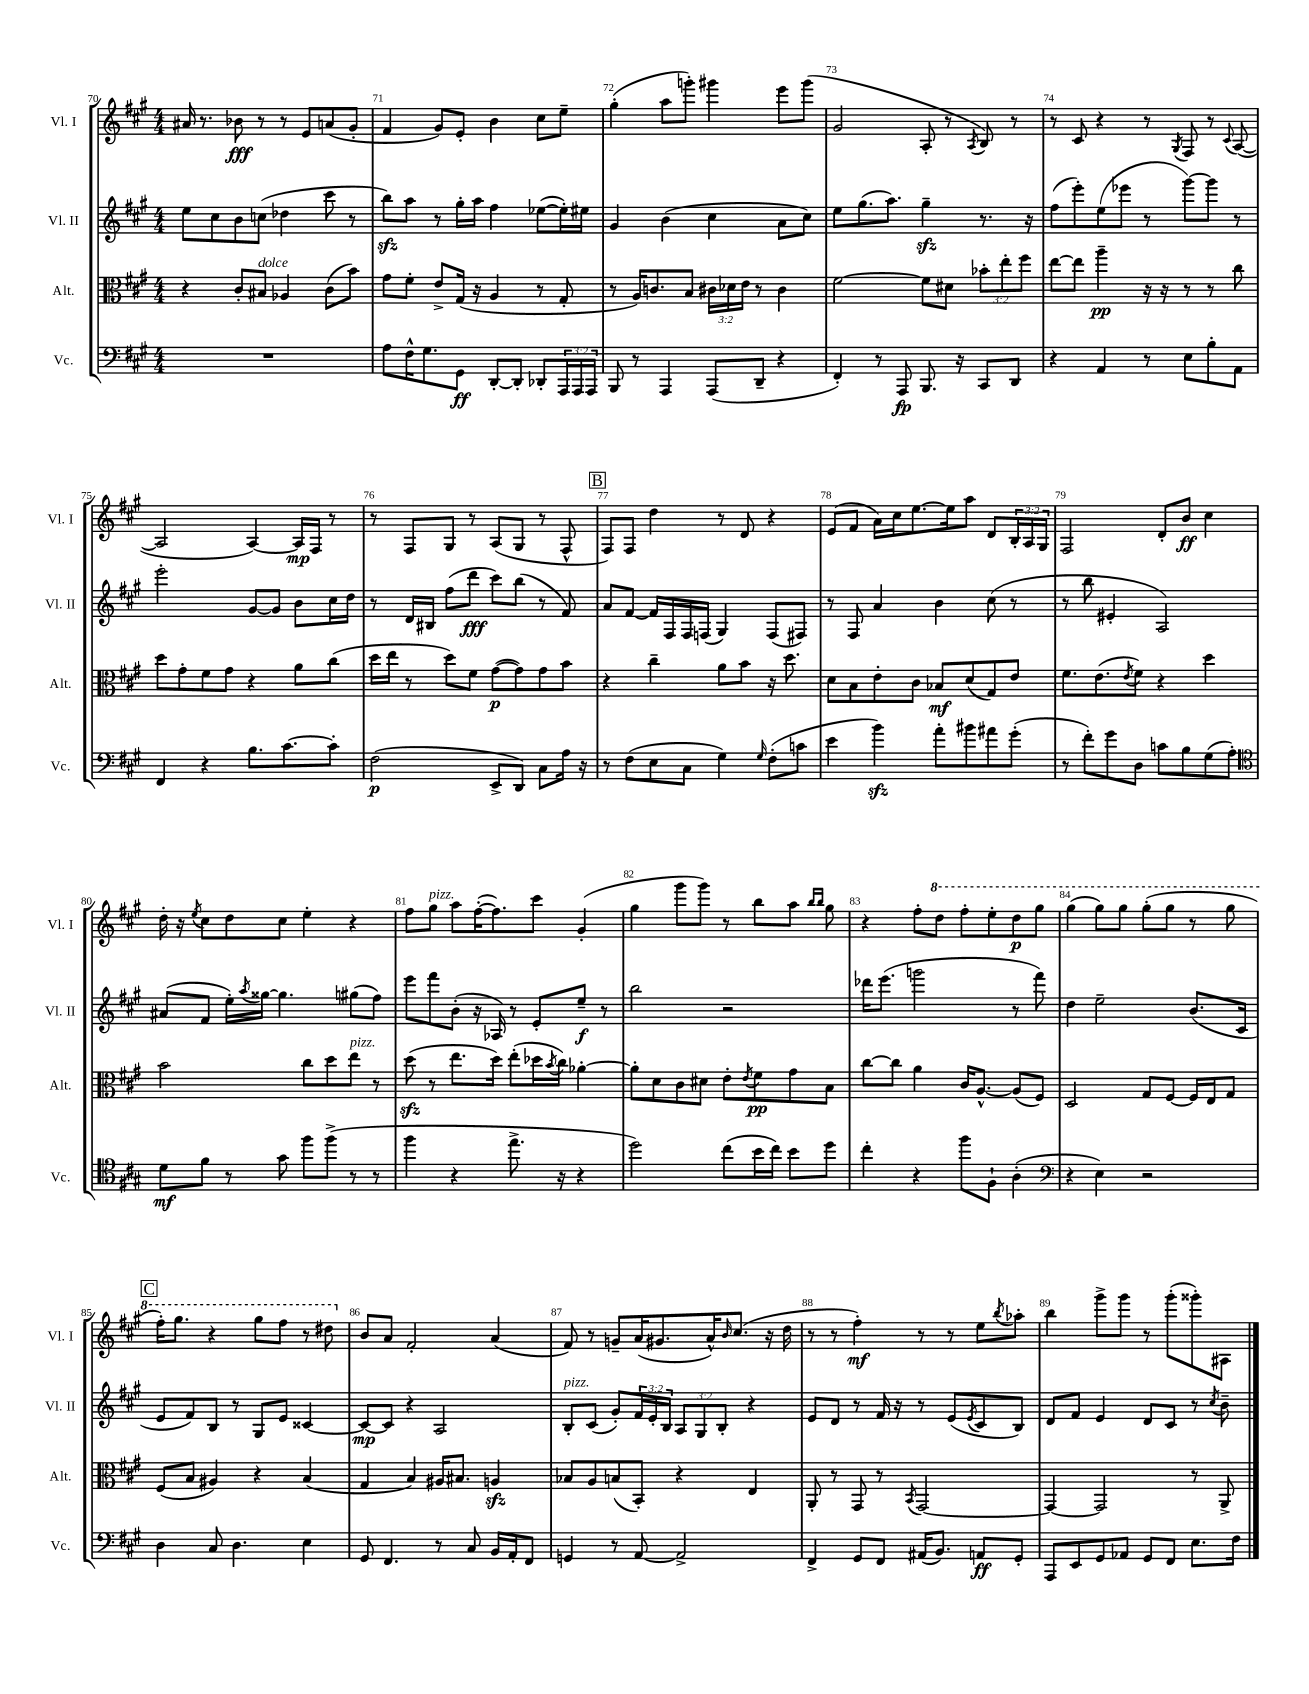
<<
\new StaffGroup <<
\new Staff = "s0" \with { instrumentName = "Vl. I" shortInstrumentName = "Vl. I" } {
    \clef treble \key a \major \numericTimeSignature \time 4/4 \override Staff.TupletNumber.text = #tuplet-number::calc-fraction-text
    ais'16 r8. bes'8\fff r8 r8 e'8 a'8( gis'8-. |
    fis'4 gis'8) e'8-. b'4 cis''8 e''8-- |
    gis''4-.( a''8 g'''8-.) gis'''4 e'''8 gis'''8( |
    gis'2 a8-. r8 \acciaccatura { a8 } b8) r8 |
    r8 cis'8 r4 r8 \acciaccatura { gis8 } fis8 r8 \appoggiatura { cis'8 } a8~( |
    a2 a4~) a16\mp fis16 r8 |
    r8 fis8 gis8 r8 a8( gis8 r8 fis8-^ |
    \mark \markup { \box "B" } fis8) fis8 d''4 r8 d'8 r4 |
    e'8( fis'8 a'16) cis''16 e''8.~ e''16 a''8 d'8 \tuplet 3/2 { b16-. a16 gis16 } |
    fis2 d'8-. b'8\ff cis''4 |
    d''16-. r16 \acciaccatura { e''8 } cis''8 d''8 cis''8 e''4-. r4 |
    fis''8 gis''8^\markup { \italic "pizz." } a''8 fis''16~-.( fis''8.) cis'''8 gis'4-.( |
    gis''4 gis'''8 gis'''8) r8 b''8 a''8 \grace { b''16 b''16 } gis''8 |
    r4 fis''8-. \ottava #1 d'''8 fis'''8-. e'''8-. d'''8\p gis'''8 |
    gis'''4( gis'''8) gis'''8 gis'''8-.( gis'''8 r8 gis'''8 |
    \mark \markup { \box "C" } fis'''16-.) gis'''8. r4 gis'''8 fis'''8 r8 dis'''8 \ottava #0 |
    b'8 a'8 fis'2-. a'4( |
    fis'8) r8 g'8-- a'16( gis'8. a'16-^) \grace { b'16 } cis''8.( r16 d''16 |
    r8 r8 fis''4-.\mf) r8 r8 e''8 \acciaccatura { b''8 } aes''8-. |
    b''4 gis'''8-> gis'''8 r8 gis'''8-.( gisis'''8-.) ais8 \bar "|." |
}
\new Staff = "s1" \with { instrumentName = "Vl. II" shortInstrumentName = "Vl. II" } {
    \clef treble \key a \major \numericTimeSignature \time 4/4 \override Staff.TupletNumber.text = #tuplet-number::calc-fraction-text
    e''8 cis''8 b'8 c''8( des''4 cis'''8 r8 |
    b''8\sfz) a''8 r8 gis''16-. a''16 fis''4 ees''8~( ees''16-.) eis''16 |
    gis'4 b'4( cis''4 a'8 cis''8) |
    e''8 gis''8.( a''8.) gis''4--\sfz r8. r16 |
    fis''8( e'''8-.) e''8( ees'''8 r8 gis'''8~) gis'''8 r8 |
    e'''2-. gis'8~ gis'8 b'8 cis''16 d''16 |
    r8 d'16 bis16 fis''8( d'''8\fff cis'''8) b''8( r8 fis'8) |
    \mark \markup { \box "B" } a'8 fis'8~ fis'16 fis16 fis16 f16( gis4) f8( fis8) |
    r8 fis8 a'4 b'4 cis''8( r8 |
    r8 b''8 eis'4-. a2) |
    ais'8( fis'8 e''16-.) \acciaccatura { a''8 } gisis''16~ gisis''4. gis''8( fis''8) |
    e'''8 fis'''8 b'8-.( r16 aes16) r8 e'8-. e''8--\f r8 |
    b''2 r2 |
    des'''16 e'''8.( g'''2 r8 fis'''8) |
    d''4 e''2-- b'8.( cis'16 |
    \mark \markup { \box "C" } e'8 fis'8) b8 r8 gis8 e'8 cisis'4~ |
    cisis'8~\mp cisis'8 r4 a2 |
    b8-.^\markup { \italic "pizz." } cis'8( gis'8-.) \tuplet 3/2 { fis'16 e'16-. b16 } \tuplet 3/2 { a8 gis8 b8-. } r4 |
    e'8 d'8 r8 fis'16 r16 r8 e'8( \acciaccatura { e'8 } cis'8 b8) |
    d'8 fis'8 e'4 d'8 cis'8 r8 \acciaccatura { cis''8 } b'8-- \bar "|." |
}
\new Staff = "s2" \with { instrumentName = "Alt." shortInstrumentName = "Alt." } {
    \clef alto \key a \major \numericTimeSignature \time 4/4 \override Staff.TupletNumber.text = #tuplet-number::calc-fraction-text
    r4 cis'8-. bis8^\markup { \italic "dolce" } aes4 cis'8( b'8) |
    gis'8 fis'8-. e'8-> gis16( r16 a4 r8 gis8-. |
    r8 a16) c'8. b8 \tuplet 3/2 { cis'16 des'16 e'16 } r8 cis'4 |
    fis'2~ fis'8 dis'8 \tuplet 3/2 { bes'8-. e''8-. fis''8 } |
    e''8~ e''8 a''4--\pp r16 r16 r8 r8 cis''8 |
    d''8 gis'8-. fis'8 gis'8 r4 a'8 cis''8( |
    d''16 e''16 r8 d''8) fis'8 gis'8~\p( gis'8) gis'8 b'8 |
    \mark \markup { \box "B" } r4 cis''4-- a'8 b'8 r16 d''8. |
    d'8 b8 e'8-. cis'8 bes8\mf d'8( gis8) e'8 |
    fis'8. e'8.( \acciaccatura { e'8 } fis'8) r4 d''4 |
    b'2 cis''8 d''8 e''8^\markup { \italic "pizz." } r8 |
    d''8\sfz( r8 e''8. d''16) e''8-.( des''16 \acciaccatura { b'8 } cis''16) aes'4~-. |
    aes'8-. d'8 cis'8 dis'8 e'8-. \acciaccatura { e'8 } fis'8\pp gis'8 b8 |
    cis''8~ cis''8 a'4 cis'16 a8.~-^ a8( fis8) |
    d2 gis8 fis8~ fis16 e16 gis8 |
    \mark \markup { \box "C" } fis8( b8 ais4) r4 b4( |
    gis4 b4) ais16 bis8. a4\sfz |
    bes8 a8 b8( b,8-.) r4 e4 |
    a,8-. r8 gis,8 r8 \acciaccatura { b,8 } gis,2~ |
    gis,4~ gis,2 r8 a,8-> \bar "|." |
}
\new Staff = "s3" \with { instrumentName = "Vc." shortInstrumentName = "Vc." } {
    \clef bass \key a \major \numericTimeSignature \time 4/4 \override Staff.TupletNumber.text = #tuplet-number::calc-fraction-text
    R1 |
    a8 fis16-^ gis8. gis,8\ff d,8~-. d,8-. des,8-. \tuplet 3/2 { a,,16 a,,16 a,,16 } |
    b,,8 r8 a,,4 a,,8( d,8-- r4 |
    fis,4-.) r8 a,,8\fp b,,8. r16 cis,8 d,8 |
    r4 a,4 r8 e8 b8-. a,8 |
    fis,4 r4 b8. cis'8.~ cis'8-. |
    fis2\p( e,8-> d,8) cis8 a16 r16 |
    \mark \markup { \box "B" } r8 fis8( e8 cis8 gis4) \grace { gis16 } fis8-.( c'8 |
    e'4 b'4\sfz) a'8-. bis'8 ais'8 gis'8-.( |
    r8 fis'8-.) gis'8 d8 c'8 b8 gis8( a8-.) |
    \clef tenor d'8\mf fis'8 r8 gis'8 fis''8 fis''8->( r8 r8 |
    fis''4 r4 e''8.-> r16 r4 |
    d''2) cis''8( b'16 cis''16) b'8 d''8 |
    cis''4-. r4 fis''8 fis8-! a4-.( |
    \clef bass r4 e4) r2 |
    \mark \markup { \box "C" } d4 cis8 d4. e4 |
    gis,8 fis,4. r8 cis8 b,16 a,16-. fis,8 |
    g,4 r8 a,8~ a,2-> |
    fis,4-> gis,8 fis,8 ais,16( b,8.) a,8\ff gis,8-. |
    a,,8 e,8 gis,8 aes,8 gis,8 fis,8 e8. fis16 \bar "|." |
}
>>
>>
\layout { \context { \Score currentBarNumber = #70 \override BarNumber.break-visibility = ##(#f #t #t) barNumberVisibility = #all-bar-numbers-visible } }
